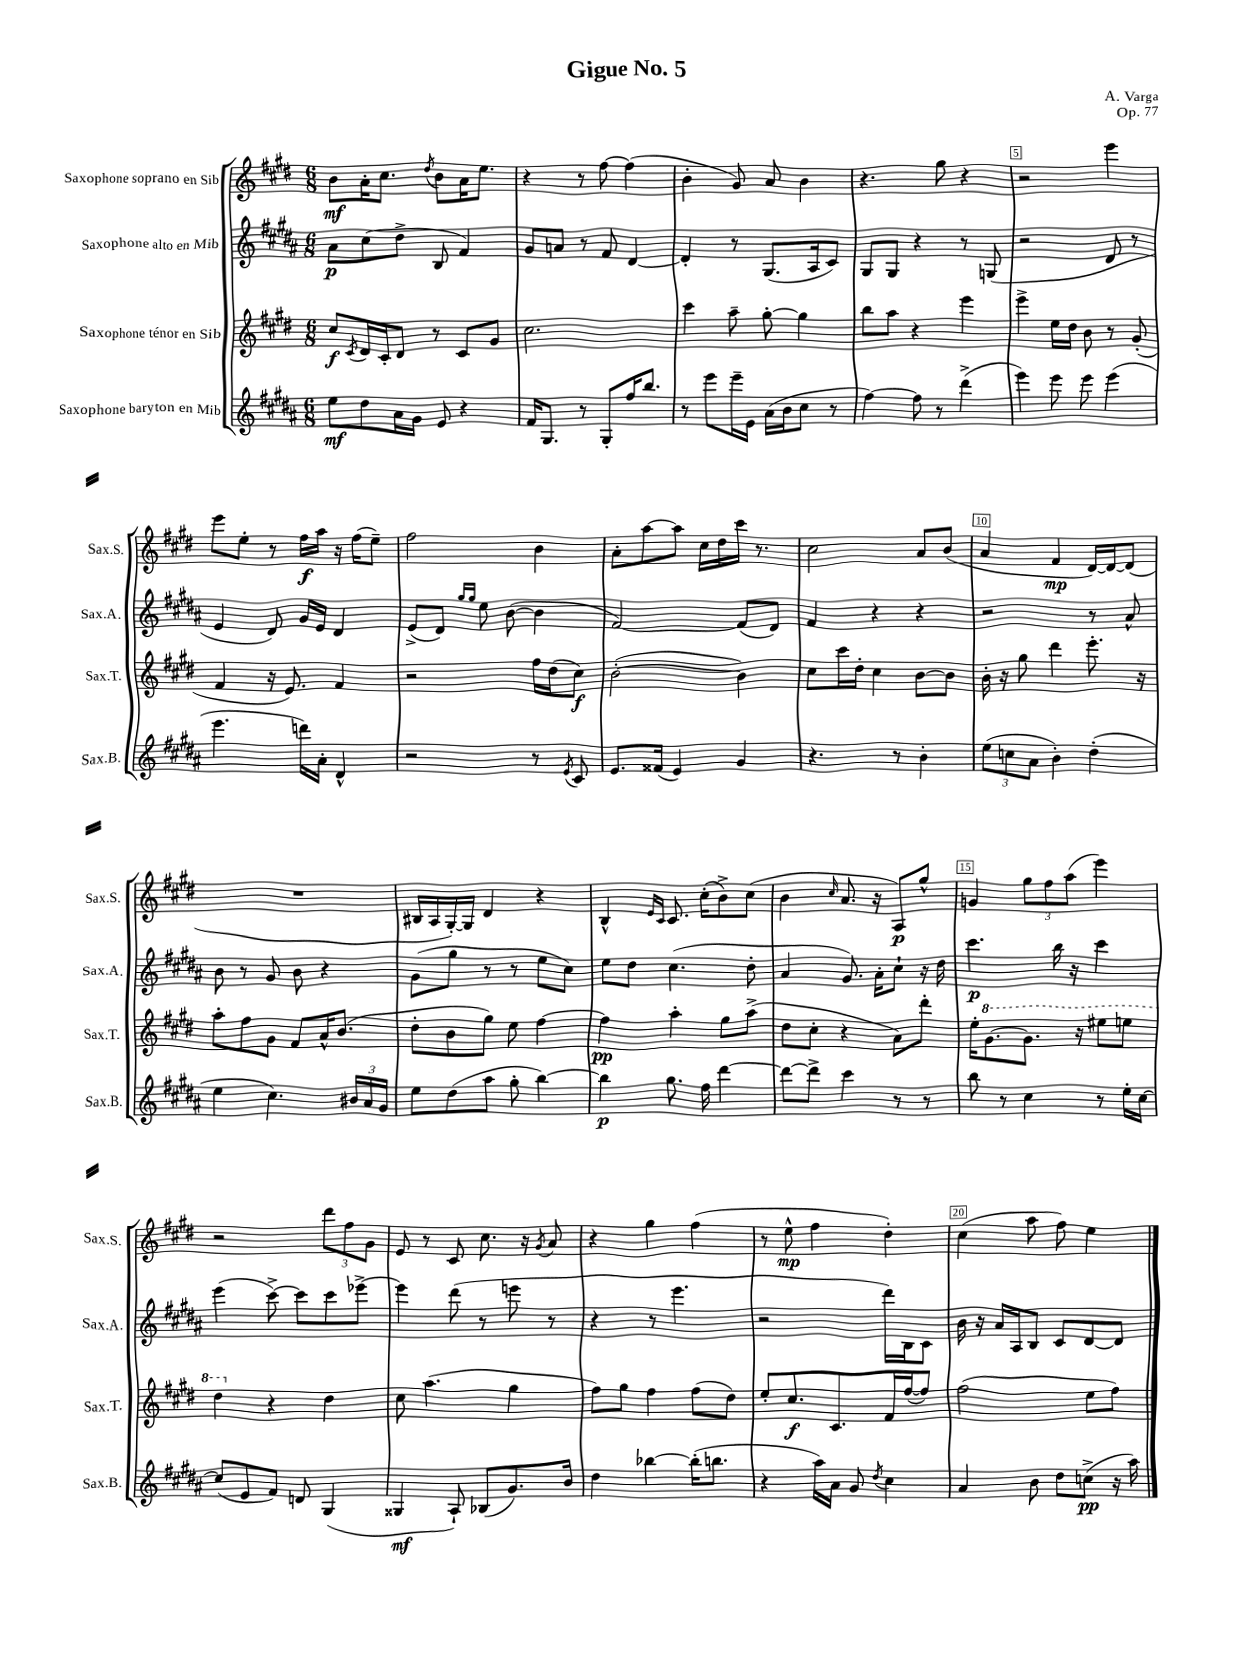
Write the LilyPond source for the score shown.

\header { title = "Gigue No. 5" composer = "A. Varga" opus = "Op. 77" }
<<
\new StaffGroup <<
\new Staff = "s0" \with { instrumentName = "Saxophone soprano en Sib" shortInstrumentName = "Sax.S." } {
    \clef treble \key e \major \numericTimeSignature \time 6/8
    b'8\mf a'16-. cis''8. \acciaccatura { dis''8 } b'8 a'16 e''8. |
    r4 r8 fis''8~ fis''4( |
    b'4-. gis'8) a'8 b'4 |
    r4. gis''8 r4 |
    r2 e'''4 |
    e'''8 e''8-. r8 fis''16\f a''16 r16 fis''16( e''8--) |
    fis''2 b'4 |
    a'8-. a''8~ a''8 cis''16 dis''16 cis'''16 r8. |
    cis''2 a'8 b'8( |
    a'4 fis'4\mp dis'16~) dis'16~ dis'8( |
    R2. |
    bis16 a16 gis16~-.) gis16 dis'4 r4 |
    b4-^ \grace { e'16 cis'16 } cis'8. cis''16-.( b'8->) cis''8( |
    b'4 \grace { cis''16 } a'8. r16 a8\p) gis''8-^ |
    g'4 \tuplet 3/2 { gis''8 fis''8 a''8( } e'''4) |
    r2 \tuplet 3/2 { dis'''8 fis''8 gis'8 } |
    e'8 r8 cis'8 cis''8. r16 \acciaccatura { gis'8 } a'8 |
    r4 gis''4 fis''4( |
    r8 e''8-^\mp fis''4 dis''4-.) |
    cis''4( a''8 fis''8) e''4 \bar "|." |
}
\new Staff = "s1" \with { instrumentName = "Saxophone alto en Mib" shortInstrumentName = "Sax.A." } {
    \clef treble \key b \major \numericTimeSignature \time 6/8
    ais'8\p cis''8( dis''8-> b8 fis'4) |
    gis'8 a'8 r8 fis'8 dis'4~ |
    dis'4-. r8 gis8.( ais16 cis'8) |
    gis8 gis8 r4 r8 g8( |
    r2 dis'8 r8 |
    e'4 dis'8) gis'16 e'16 dis'4 |
    e'8->( dis'8) \grace { gis''16 gis''16 } e''8 b'8~( b'4 |
    fis'2~) fis'8( dis'8) |
    fis'4 r4 r4 |
    r2 r8 ais'8-^ |
    b'8 r8 gis'8 b'8 r4 |
    gis'8( gis''8 r8 r8 e''8 cis''8) |
    e''8 dis''8 cis''4.( dis''8-. |
    ais'4 gis'8.) ais'16-. cis''8-! r16 dis''16 |
    cis'''4.\p b''16 r16 cis'''4 |
    e'''4( cis'''8~->) cis'''8 cis'''8 ees'''8~-> |
    ees'''4 dis'''8( r8 e'''8 r8 |
    r4 r8 e'''4. |
    r2 dis'''16) b16 cis'8 |
    b'16 r16 ais'16 ais16 b8 cis'8 dis'8~ dis'8 \bar "|." |
}
\new Staff = "s2" \with { instrumentName = "Saxophone ténor en Sib" shortInstrumentName = "Sax.T." } {
    \clef treble \key e \major \numericTimeSignature \time 6/8
    cis''8\f \acciaccatura { cis'8 } dis'16 cis'16-. dis'8 r8 cis'8 gis'8 |
    cis''2. |
    cis'''4 a''8-- gis''8~-. gis''4 |
    b''8 a''8 r4 e'''4 |
    e'''4-> e''16 dis''16 b'8 r8 gis'8-.( |
    fis'4 r16 e'8.) fis'4 |
    r2 fis''16 dis''16( cis''8\f) |
    b'2~-.( b'4) |
    cis''8 cis'''16 dis''16-. cis''4 b'8~ b'8 |
    b'16-. r16 gis''8 dis'''4 e'''8.-. r16 |
    a''8-. fis''8 gis'8 fis'8 a'16-^ b'8.( |
    dis''8-. b'8 gis''8) e''8 fis''4~ |
    fis''4\pp a''4-. gis''8 a''8->( |
    dis''8 cis''8-. r4 a'8) dis'''8-. |
    e''16-. \ottava #1 gis''8.~ gis''8. r16 eis'''8 e'''8 |
    dis'''4 \ottava #0 r4 dis''4 |
    cis''8 a''4.( gis''4 |
    fis''8) gis''8 fis''4 fis''8( dis''8) |
    e''8-. cis''8.\f cis'8. fis'16 fis''16~( fis''8) |
    fis''2( e''8 fis''8) \bar "|." |
}
\new Staff = "s3" \with { instrumentName = "Saxophone baryton en Mib" shortInstrumentName = "Sax.B." } {
    \clef treble \key b \major \numericTimeSignature \time 6/8
    e''8\mf dis''8 ais'16 gis'16 e'8 r4 |
    fis'16 gis8. r8 gis8-. fis''16 b''8. |
    r8 e'''8 e'''16-- e'16 ais'16( b'16 cis''8 r8 |
    fis''4~) fis''8 r8 dis'''4->( |
    e'''4) e'''8 e'''8 e'''4( |
    e'''4. d'''16) ais'16-. dis'4-^ |
    r2 r8 \acciaccatura { e'8 } cis'8 |
    e'8. fisis'16( e'4) gis'4 |
    r4. r8 b'4-. |
    \tuplet 3/2 { e''8( c''8 ais'8 } b'4-.) dis''4-.( |
    e''4 cis''4.) \tuplet 3/2 { bis'16 ais'16 gis'16 } |
    e''8 dis''8( ais''8 gis''8-. b''4~) |
    b''4\p gis''8. fis''16 dis'''4~ |
    dis'''8~ dis'''8-> cis'''4 r8 r8 |
    b''8 r8 cis''4 r8 e''16-. cis''16~ |
    cis''8( e'8 fis'8) d'8 gis4( |
    gisis4\mf ais8-!) bes8( gis'8.) b'16 |
    dis''4 bes''4~ bes''16-.( b''8. |
    r4 ais''16) ais'16 gis'8 \acciaccatura { dis''8 } cis''4 |
    ais'4 b'8 dis''8 c''8->\pp( r16 ais''16) \bar "|." |
}
>>
>>
\layout { \context { \Score \override BarNumber.break-visibility = ##(#f #t #t) barNumberVisibility = #(every-nth-bar-number-visible 5) \override BarNumber.stencil = #(make-stencil-boxer 0.1 0.3 ly:text-interface::print) } }
